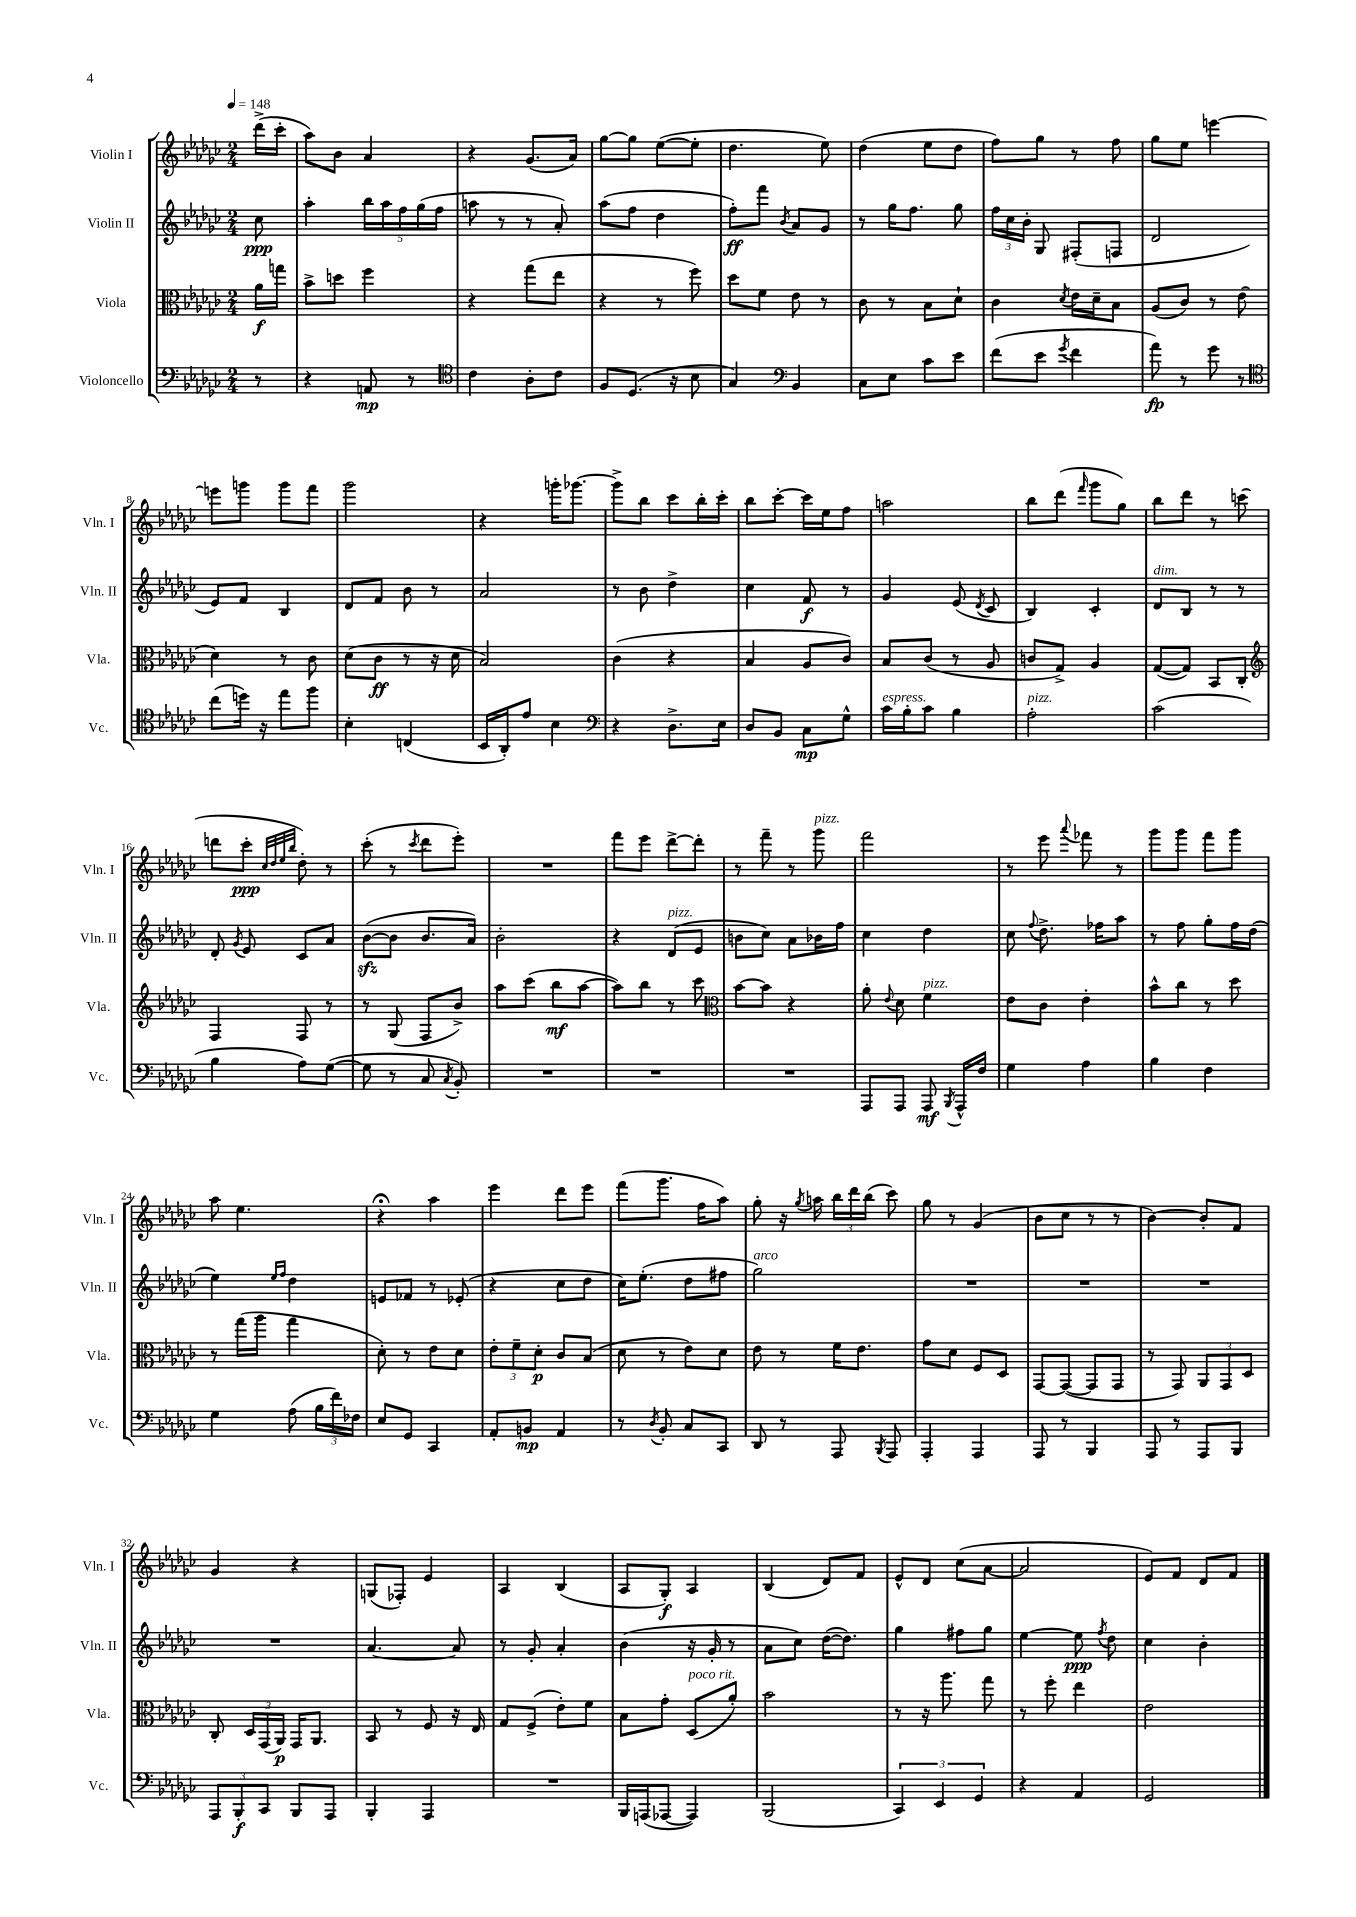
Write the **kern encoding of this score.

**kern	**dynam	**kern	**dynam	**kern	**dynam	**kern	**dynam
*part4	*part4	*part3	*part3	*part2	*part2	*part1	*part1
*staff4	*staff4	*staff3	*staff3	*staff2	*staff2	*staff1	*staff1
*I"Violoncello	*	*I"Viola	*	*I"Violin II	*	*I"Violin I	*
*I'Vc.	*	*I'Vla.	*	*I'Vln. II	*	*I'Vln. I	*
*clefF4	*	*clefC3	*	*clefG2	*	*clefG2	*
*k[b-e-a-d-g-c-]	*	*k[b-e-a-d-g-c-]	*	*k[b-e-a-d-g-c-]	*	*k[b-e-a-d-g-c-]	*
*M2/4	*	*M2/4	*	*M2/4	*	*M2/4	*
*MM148	*	*MM148	*	*MM148	*	*MM148	*
=	=	=	=	=	=	=	=
8r	.	16a-\LL	f	8cc-\	ppp	(16ddd-^\LL	.
.	.	16ggn\JJ	.	.	.	16ccc-'\JJ	.
=1	=1	=1	=1	=1	=1	=1	=1
4r	.	8b-^\L	.	4aa-'\	.	8aa-\L)	.
.	.	8ddn\J	.	.	.	8b-\J	.
8AAn/	mp	4ff\	.	20bb-\LL	.	4a-/	.
.	.	.	.	20aa-\	.	.	.
.	.	.	.	20ff\	.	.	.
8r	.	.	.	.	.	.	.
.	.	.	.	(20gg-\	.	.	.
.	.	.	.	20ff\JJ	.	.	.
=2	=2	=2	=2	=2	=2	=2	=2
*clefC4	*	*	*	*	*	*	*
4c-\	.	4r	.	8aan\	.	4r	.
.	.	.	.	8r	.	.	.
8A-'\L	.	(8gg-\L	.	8r	.	(8.g-/L	.
8c-\J	.	8ee-\J	.	8a-'/)	.	.	.
.	.	.	.	.	.	16a-/Jk)	.
=3	=3	=3	=3	=3	=3	=3	=3
8F/L	.	4r	.	(8aa-\L	.	[8gg-\L	.
(8.D-/J	.	.	.	8ff\J	.	8gg-\J]	.
.	.	8r	.	4dd-\	.	([8ee-\L	.
16r	.	.	.	.	.	.	.
8B-\	.	8ff\)	.	.	.	8ee-'\J]	.
=4	=4	=4	=4	=4	=4	=4	=4
4G-/)	.	8dd-\L	.	8ff'\L)	ff	4.dd-\	.
.	.	8f\J	.	8fff\J	.	.	.
*clefF4	*	*	*	*	*	*	*
.	.	.	.	8qb-/	.	.	.
4BB-/	.	8e-\	.	8a-/L	.	.	.
.	.	8r	.	8g-/J	.	8ee-\)	.
=5	=5	=5	=5	=5	=5	=5	=5
8C-\L	.	8c-\	.	8r	.	(4dd-\	.
8E-\J	.	8r	.	16gg-\KL	.	.	.
.	.	.	.	8.ff\J	.	.	.
8c-\L	.	8B-\L	.	.	.	8ee-\L	.
8e-\J	.	8d-`\J	.	8gg-\	.	8dd-\J	.
=6	=6	=6	=6	=6	=6	=6	=6
(8f\L	.	4c-\	.	24ff\LL	.	8ff\L)	.
.	.	.	.	24cc-\	.	.	.
.	.	.	.	24b-'\JJ	.	.	.
8e-\J	.	.	.	8G-/	.	8gg-\J	.
8qg-/	.	8qd-/	.	.	.	.	.
4f\	.	16e-\LL	.	(8F#X'/L	.	8r	.
.	.	16d-~\J	.	.	.	.	.
.	.	8B-\J	.	8Fn/J	.	8ff\	.
=7	=7	=7	=7	=7	=7	=7	=7
8a-\)	fp	(8A-/L	.	2d-/	.	8gg-\L	.
8r	.	8c-/J)	.	.	.	8ee-\J	.
8g-\	.	8r	.	.	.	[4eeen\	.
8r	.	(8e-\	.	.	.	.	.
!!LO:LB:g=z
=8	=8	=8	=8	=8	=8	=8	=8
*clefC4	*	*	*	*	*	*	*
(8cc-\L	.	4d-\)	.	8e-/L)	.	8eeen\L]	.
16ddn\Jk)	.	.	.	8f/J	.	8gggn\J	.
16r	.	.	.	.	.	.	.
8ee-\L	.	8r	.	4B-/	.	8ggg\L	.
8ff\J	.	8c-\	.	.	.	8fff\J	.
=9	=9	=9	=9	=9	=9	=9	=9
4B-'\	.	(8d-\L	.	8d-/L	.	2ggg-\	.
.	.	8c-\J	ff	8f/J	.	.	.
(4Cn/	.	8r	.	8b-\	.	.	.
.	.	16r	.	8r	.	.	.
.	.	16d-\	.	.	.	.	.
=10	=10	=10	=10	=10	=10	=10	=10
16BB-/LL	.	2B-/)	.	2a-/	.	4r	.
16AA-'/J)	.	.	.	.	.	.	.
8e-/J	.	.	.	.	.	.	.
4B-\	.	.	.	.	.	16gggn'\KL	.
.	.	.	.	.	.	[8.ggg-X\J	.
=11	=11	=11	=11	=11	=11	=11	=11
*clefF4	*	*	*	*	*	*	*
4r	.	(4c-\	.	8r	.	8ggg-^\L]	.
.	.	.	.	8b-\	.	8bb-\J	.
8.D-^\L	.	4r	.	4dd-^\	.	8ccc-\L	.
.	.	.	.	.	.	16bb-'\L	.
16E-\Jk	.	.	.	.	.	16ccc-'\JJ	.
=12	=12	=12	=12	=12	=12	=12	=12
8D-/L	.	4B-/	.	4cc-\	.	8bb-\L	.
8BB-/J	.	.	.	.	.	[8ccc-'\J	.
8C-\L	mp	8A-/L	.	8f/	f	16ccc-\LL]	.
.	.	.	.	.	.	16ee-\J	.
8G-^^\J	.	8c-/J)	.	8r	.	8ff\J	.
=13	=13	=13	=13	=13	=13	=13	=13
!LO:TX:a:i:t=espress.	!	!	!	!	!	!	!
16c-\LL	.	8B-/L	.	4g-/	.	2aan\	.
16B-'\J	.	.	.	.	.	.	.
8c-\J	.	(8c-/J	.	.	.	.	.
4B-\	.	8r	.	(8e-/	.	.	.
.	.	.	.	8qd-/	.	.	.
.	.	8A-/	.	8c-/	.	.	.
=14	=14	=14	=14	=14	=14	=14	=14
!LO:TX:a:i:t=pizz.	!	!	!	!	!	!	!
2A-'\	.	8cn/L	.	4B-/)	.	8bb-\L	.
.	.	8G-^/J)	.	.	.	(8ddd-\J	.
.	.	.	.	.	.	16qqfff/	.
.	.	4A-/	.	4c-'/	.	8ggg-\L	.
.	.	.	.	.	.	8gg-\J)	.
=15	=15	=15	=15	=15	=15	=15	=15
!	!	!	!	!LO:TX:a:i:t=dim.	!	!	!
(2c-\	.	([8G-/L	.	8d-/L	.	8bb-\L	.
.	.	8G-/J])	.	8B-/J	.	8ddd-\J	.
.	.	8BB-/L	.	8r	.	8r	.
.	.	8C-'/J	.	8r	.	(8cccn\	.
!!LO:LB:g=z
=16	=16	=16	=16	=16	=16	=16	=16
*	*	*clefG2	*	*	*	*	*
4B-\	.	4F/	.	8d-'/	.	8dddn\L	.
.	.	.	.	8qg-/	.	.	.
.	.	.	.	8e-/	.	8ccc-'\J	ppp
.	.	.	.	.	.	32qqcc-/LLL	.
.	.	.	.	.	.	32qqdd-/	.
.	.	.	.	.	.	32qqee-/	.
.	.	.	.	.	.	32qqbb-/JJJ	.
8A-\L)	.	8F/	.	8c-/L	.	8dd-'\)	.
([8G-\J	.	8r	.	8a-/J	.	8r	.
=17	=17	=17	=17	=17	=17	=17	=17
8G-\]	.	8r	.	([8b-zz\L	.	(8ccc-'\	.
8r	.	(8G-/	.	8b-\J]	.	8r	.
.	.	.	.	.	.	8qccc-/	.
8C-/	.	8F/L	.	8.b-/L	.	8ddd-\L	.
8qC-/	.	.	.	.	.	.	.
8BB-'/)	.	8b-^/J)	.	.	.	8eee-'\J)	.
.	.	.	.	16a-/Jk)	.	.	.
=18	=18	=18	=18	=18	=18	=18	=18
2r	.	8aa-\L	.	2b-'\	.	2r	.
.	.	(8ccc-\J	.	.	.	.	.
.	.	8bb-\L	mf	.	.	.	.
.	.	[8aa-\J	.	.	.	.	.
=19	=19	=19	=19	=19	=19	=19	=19
2r	.	8aa-\L])	.	4r	.	8fff\L	.
.	.	8bb-\J	.	.	.	8eee-\J	.
!	!	!	!	!LO:TX:a:i:t=pizz.	!	!	!
.	.	8r	.	(8d-/L	.	[8ddd-^\L	.
.	.	8ccc-\	.	8e-/J	.	8ddd-'\J]	.
=20	=20	=20	=20	=20	=20	=20	=20
*	*	*clefC3	*	*	*	*	*
2r	.	[8b-\L	.	8bn\L	.	8r	.
.	.	8b-\J]	.	8cc-\J)	.	8fff~\	.
.	.	4r	.	8a-\L	.	8r	.
!	!	!	!	!	!	!LO:TX:a:i:t=pizz.	!
.	.	.	.	16b-X\L	.	8ggg-\	.
.	.	.	.	16ff\JJ	.	.	.
=21	=21	=21	=21	=21	=21	=21	=21
8AAA-/L	.	8a-'\	.	4cc-\	.	2fff\	.
.	.	8qqe-/	.	.	.	.	.
8AAA-/J	.	8d-\	.	.	.	.	.
!	!	!LO:TX:a:i:t=pizz.	!	!	!	!	!
8AAA-/	mf	4f\	.	4dd-\	.	.	.
8qBBB-/	.	.	.	.	.	.	.
16AAA-^^/LL	.	.	.	.	.	.	.
16F/JJ	.	.	.	.	.	.	.
=22	=22	=22	=22	=22	=22	=22	=22
4G-\	.	8e-\L	.	8cc-\	.	8r	.
.	.	.	.	8qqff/	.	.	.
.	.	8c-\J	.	8.dd-^\	.	8eee-\	.
.	.	.	.	.	.	8qqaaa-/	.
4A-\	.	4e-'\	.	.	.	8fff-X\	.
.	.	.	.	16ff-X\KL	.	.	.
.	.	.	.	8aa-\J	.	8r	.
=23	=23	=23	=23	=23	=23	=23	=23
4B-\	.	8b-^^\L	.	8r	.	8ggg-\L	.
.	.	8cc-\J	.	8ff\	.	8ggg-\J	.
4F\	.	8r	.	8gg-'\L	.	8fff\L	.
.	.	8dd-\	.	16ff\L	.	8ggg-\J	.
.	.	.	.	(16dd-\JJ	.	.	.
!!LO:LB:g=z
=24	=24	=24	=24	=24	=24	=24	=24
4G-\	.	8r	.	4ee-\)	.	8aa-\	.
.	.	(16gg-\LL	.	.	.	4.ee-\	.
.	.	16aa-\JJ	.	.	.	.	.
.	.	.	.	16qqee-/LL	.	.	.
.	.	.	.	16qqff/JJ	.	.	.
(8A-\	.	4gg-\	.	4dd-\	.	.	.
24B-\LL	.	.	.	.	.	.	.
24f\)	.	.	.	.	.	.	.
24F-X\JJ	.	.	.	.	.	.	.
=25	=25	=25	=25	=25	=25	=25	=25
8E-/L	.	8d-'\)	.	8en/L	.	4r;<	.
8GG-/J	.	8r	.	8f-X/J	.	.	.
4CC-/	.	8e-\L	.	8r	.	4aa-\	.
.	.	8d-\J	.	(8e-X'/	.	.	.
=26	=26	=26	=26	=26	=26	=26	=26
8AA-'/L	.	12e-'\L	.	4r	.	4eee-\	.
.	.	12f~\	.	.	.	.	.
8BBn/J	mp	.	.	.	.	.	.
.	.	12d-'\J	p	.	.	.	.
4AA-/	.	8c-/L	.	8cc-\L	.	8ddd-\L	.
.	.	(8B-/J	.	8dd-\J	.	8eee-\J	.
=27	=27	=27	=27	=27	=27	=27	=27
8r	.	8d-\	.	16cc-\KL)	.	(8fff\L	.
.	.	.	.	(8.ee-'\J	.	.	.
8qD-/	.	.	.	.	.	.	.
8BB-'/	.	8r	.	.	.	8.ggg-\J	.
8C-/L	.	8e-\L)	.	8dd-\L	.	.	.
.	.	.	.	.	.	16ff\KL	.
8CC-/J	.	8d-\J	.	8ff#X\J	.	8aa-\J)	.
=28	=28	=28	=28	=28	=28	=28	=28
!	!	!	!	!LO:TX:a:i:t=arco	!	!	!
8DD-/	.	8e-\	.	2gg-\)	.	8gg-'\	.
8r	.	8r	.	.	.	16r	.
.	.	.	.	.	.	8qgg-/	.
.	.	.	.	.	.	16aan\	.
8AAA-/	.	16f\KL	.	.	.	24bb-\LL	.
.	.	.	.	.	.	24ddd-\	.
.	.	8.e-\J	.	.	.	.	.
.	.	.	.	.	.	(24bb-\JJ	.
8qBBB-/	.	.	.	.	.	.	.
8AAA-/	.	.	.	.	.	8ccc-\)	.
=29	=29	=29	=29	=29	=29	=29	=29
4AAA-'/	.	8g-\L	.	2r	.	8gg-\	.
.	.	8d-\J	.	.	.	8r	.
4AAA-/	.	8F/L	.	.	.	(4g-/	.
.	.	8D-/J	.	.	.	.	.
=30	=30	=30	=30	=30	=30	=30	=30
8AAA-/	.	[8GG-/L	.	2r	.	8b-\L	.
8r	.	(8GG-/J_	.	.	.	8cc-\J	.
4BBB-/	.	8GG-/L]	.	.	.	8r	.
.	.	8GG-/J	.	.	.	8r	.
=31	=31	=31	=31	=31	=31	=31	=31
8AAA-/	.	8r	.	2r	.	[4b-\)	.
8r	.	8GG-/)	.	.	.	.	.
8AAA-/L	.	12AA-/L	.	.	.	8b-'/L]	.
.	.	12GG-/	.	.	.	.	.
8BBB-/J	.	.	.	.	.	8f/J	.
.	.	12D-/J	.	.	.	.	.
!!LO:LB:g=z
=32	=32	=32	=32	=32	=32	=32	=32
12AAA-/L	.	8C-'/	.	2r	.	4g-/	.
12BBB-'/	f	.	.	.	.	.	.
.	.	24D-/LL	.	.	.	.	.
12CC-/J	.	(24GG-/	.	.	.	.	.
.	.	24AA-/JJ)	p	.	.	.	.
8BBB-/L	.	16GG-/KL	.	.	.	4r	.
.	.	8.AA-/J	.	.	.	.	.
8AAA-/J	.	.	.	.	.	.	.
=33	=33	=33	=33	=33	=33	=33	=33
4BBB-'/	.	8BB-/	.	[4.a-/	.	(8Gn/L	.
.	.	8r	.	.	.	8F-X'/J)	.
4AAA-/	.	8F/	.	.	.	4e-/	.
.	.	16r	.	8a-/]	.	.	.
.	.	16E-/	.	.	.	.	.
=34	=34	=34	=34	=34	=34	=34	=34
2r	.	8G-/L	.	8r	.	4A-/	.
.	.	(8F^/J	.	8g-'/	.	.	.
.	.	8e-'\L)	.	4a-'/	.	(4B-/	.
.	.	8f\J	.	.	.	.	.
=35	=35	=35	=35	=35	=35	=35	=35
16BBB-/LL	.	8B-\L	.	(4b-\	.	8A-/L	.
(16AAAn/J	.	.	.	.	.	.	.
[8AAA-X/J	.	8g-'\J	.	.	.	8G-'/J)	f
!	!	!LO:TX:a:i:t=poco rit.	!	!	!	!	!
4AAA-/])	.	(8D-/L	.	16r	.	4A-/	.
.	.	.	.	16g-'/	.	.	.
.	.	8a-'/J)	.	8r	.	.	.
=36	=36	=36	=36	=36	=36	=36	=36
(2BBB-/	.	2b-\	.	8a-\L	.	(4B-/	.
.	.	.	.	8cc-\J)	.	.	.
.	.	.	.	([16dd-\KL	.	8d-/L)	.
.	.	.	.	8.dd-\J])	.	.	.
.	.	.	.	.	.	8f/J	.
=37	=37	=37	=37	=37	=37	=37	=37
6CC-/)	.	8r	.	4gg-\	.	8e-^^/L	.
.	.	16r	.	.	.	8d-/J	.
6EE-/	.	.	.	.	.	.	.
.	.	8.aa-\	.	.	.	.	.
.	.	.	.	8ff#X\L	.	(8cc-\L	.
6GG-/	.	.	.	.	.	.	.
.	.	8gg-\	.	8gg-\J	.	[8a-\J	.
=38	=38	=38	=38	=38	=38	=38	=38
4r	.	8r	.	[4ee-\	.	2a-/]	.
.	.	8ff'\	.	.	.	.	.
4AA-/	.	4ee-\	.	8ee-\]	ppp	.	.
.	.	.	.	8qff/	.	.	.
.	.	.	.	8dd-\	.	.	.
=39	=39	=39	=39	=39	=39	=39	=39
2GG-/	.	2e-\	.	4cc-\	.	8e-/L)	.
.	.	.	.	.	.	8f/J	.
.	.	.	.	4b-'\	.	8d-/L	.
.	.	.	.	.	.	8f/J	.
==	==	==	==	==	==	==	==
*-	*-	*-	*-	*-	*-	*-	*-
